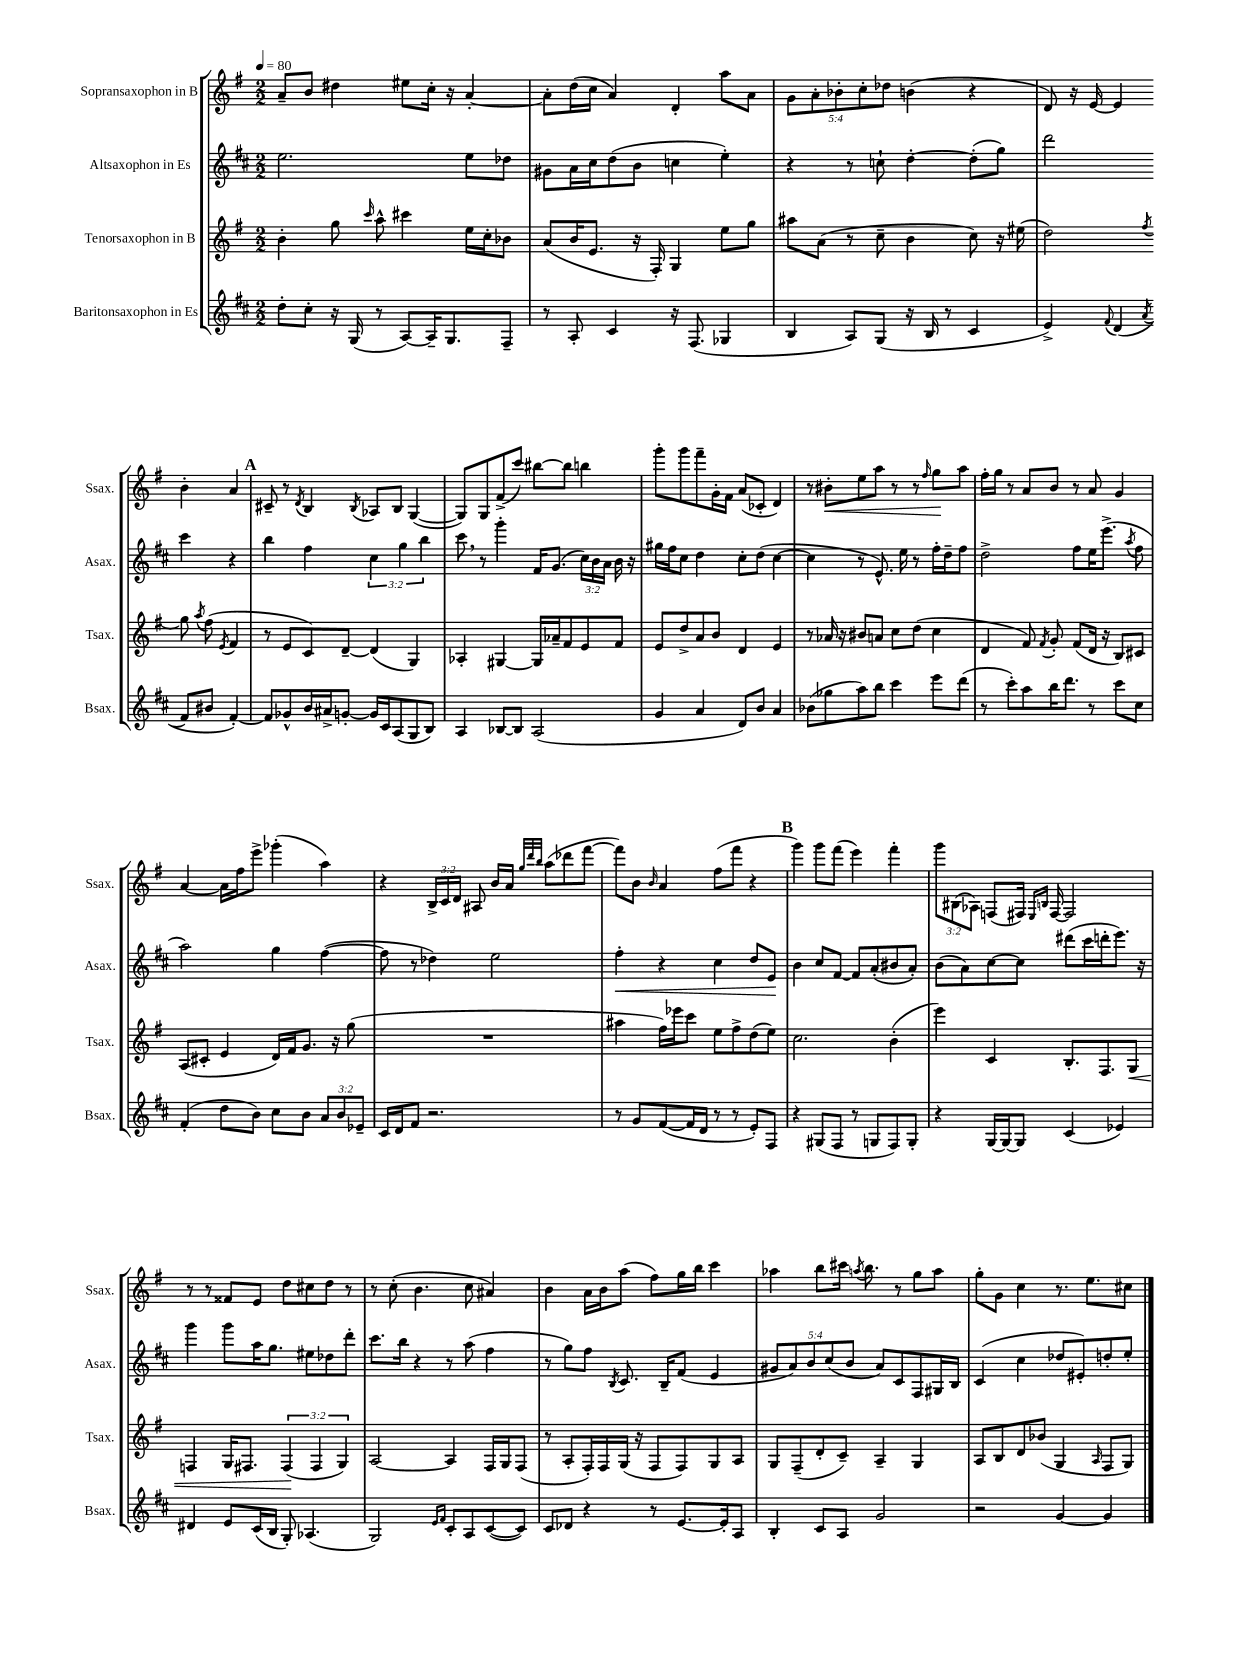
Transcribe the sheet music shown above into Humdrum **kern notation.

**kern	**kern	**kern	**kern
*staff4	*staff3	*staff2	*staff1
*clefG2	*clefG2	*clefG2	*clefG2
*k[f#c#]	*k[f#]	*k[f#c#]	*k[f#]
*M2/2	*M2/2	*M2/2	*M2/2
*MM80	*MM80	*MM80	*MM80
8dd'	4b'	2.ee	8a~
8cc#'	.	.	8b
16r	8gg	.	4dd#
(16G	.	.	.
.	16qqccc	.	.
8r	8aa^^	.	.
[8A)	4ccc#	.	8ee#
16A~]	.	.	16cc'
8.G	.	.	16r
.	16ee	8ee	[4a'
.	16cc'	.	.
8F#~	8b-	8dd-	.
=	=	=	=
8r	(8a	8g#	8a']
8A'	16b	16a	(16dd
.	8.e	16cc#	16cc
4c#	.	(8dd	4a)
.	16r	8b	.
.	16F#')	.	.
16r	4G	4cc	4d'
(8.F#	.	.	.
4G-	8ee	4ee')	8aa
.	8gg	.	8a
=	=	=	=
4B	8aa#	4r	10g
.	.	.	10a'
.	(8a	.	.
.	.	.	10b-'
8A)	8r	8r	.
.	.	.	10cc'
(8G	8cc~	8cc`	.
.	.	.	10dd-
16r	4b	[4dd'	(4b
16B	.	.	.
8r	.	.	.
4c#	8cc)	(8dd']	4r
.	16r	8gg)	.
.	(16ee#	.	.
=	=	=	=
4e^)	2dd)	2ddd	8d)
.	.	.	16r
.	.	.	[16e
8qqf#	.	.	.
(4d	.	.	4e]
8qa	8qff#	.	.
8f#	8gg	4ccc#	4b'
.	8qaa	.	.
8b#	(8ff#	.	.
.	8qe	.	.
[4f#')	4f#	4r	4a
=	=	=	=
8f#]	8r	4bb	8c#~
8g-^^	8e	.	8r
.	.	.	8qd
16b	8c)	4ff#	4B
16a#^	.	.	.
[8g'	[8d~	.	.
.	.	.	8qB
16g]	(4d]	6cc#	8A-
16c#	.	.	.
(8A	.	.	8B
.	.	6gg	.
8G	4G)	.	([4G
.	.	6bb	.
8B)	.	.	.
=	=	=	=
4A	4A-'	8ccc#	8G])
.	.	8r	8G
[8B-	[4G#	4ggg'	(8f#^
8B-]	.	.	8ccc)
(2A	16G#]	16f#	[8bb#
.	16a-~	(8.g	.
.	8f#	.	8bb#]
.	8e	24cc#)	4bb
.	.	24b	.
.	.	24a	.
.	8f#	16b	.
.	.	16r	.
=	=	=	=
4g	8e	16gg#	8ggg'
.	.	16ff#	.
.	8dd^	8cc#	8ggg
4a	8a	4dd	8fff#~
.	8b	.	16g'
.	.	.	16f#
8d)	4d	8cc#'	(8a
8b	.	(8dd	8c-'
4a	4e	[4cc#	4d)
=	=	=	=
(8b-	8r	4cc#]	8r
8gg-	16a-	.	8b#'
.	16r	.	.
8aa)	8b#	8r	8ee
8bb	8a	8.e^^)	8aa
4ccc#	8cc	.	8r
.	.	16ee	.
.	(8dd	8r	8r
.	.	.	16qqff#
8eee	4cc	16ff#'	8gg
.	.	16dd~	.
(8ddd	.	8ff#	8aa
=	=	=	=
8r	4d	2dd^	16ff#'
.	.	.	16gg
8ccc#')	.	.	8r
8aa	8f#)	.	8a
.	8qf#	.	.
16bb	8g'	.	8b
8.ddd	.	.	.
.	(8f#	8ff#	8r
8r	16d	16ee	8a
.	16r	(8.eee^	.
8ccc#	8B)	.	4g
.	.	8qaa	.
8cc#	8c#	8ff#	.
=	=	=	=
(4f#'	(8A	2aa)	[4a
.	8c#'	.	.
8dd	4e	.	16a]
.	.	.	16ff#
8b)	.	.	8eee^
8cc#	16d)	4gg	(4ggg-'
.	16f#	.	.
8b	8.g	.	.
12a	.	([4ff#	4aa)
.	16r	.	.
12b	.	.	.
.	(8gg	.	.
12e-~	.	.	.
=	=	=	=
16c#	1r	8ff#]	4r
16d	.	.	.
8f#	.	8r	.
2.r	.	4dd-)	24B^
.	.	.	24c
.	.	.	24d
.	.	.	8A#
.	.	2ee	16b
.	.	.	16a
.	.	.	32qqgg
.	.	.	32qqddd
.	.	.	32qqbb
.	.	.	(8aa
.	.	.	8ddd-
.	.	.	[8fff#
=	=	=	=
8r	4aa#	4ff#'	8fff#])
8g	.	.	8b
.	.	.	16qqb
([8f#	16ff#)	4r	4a
.	16eee-	.	.
16f#]	8ccc	.	.
16d	.	.	.
8r	8ee	4cc#	(8ff#
8r	8ff#^	.	8fff#
8e')	(8dd	8dd	4r
8F#	8ee)	8e	.
=	=	=	=
4r	2.cc	4b	4ggg)
(8G#	.	8cc#	8ggg
8F#	.	[8f#	(8fff#
8r	.	8f#]	4eee)
8G	.	(8a'	.
8F#)	(4b'	8b#	4fff#'
8G'	.	8a')	.
=	=	=	=
4r	4eee)	(8b	12ggg
.	.	.	(12B#
.	.	8a)	.
.	.	.	12A-)
[16G	4c	[8cc#	(8F
16G_	.	.	.
8G]	.	8cc#]	16F#)
.	.	.	16qqE
.	.	.	16qqB
.	.	.	[16F#
(4c#	8.B'	(8ddd#	2F#]
.	.	16ccc#	.
.	8.F#	16ddd'	.
4e-)	.	8.eee)	.
.	8G	.	.
.	.	16r	.
=	=	=	=
4d#	4F	4ggg	8r
.	.	.	8r
8e	16G	8ggg	8f##
.	8.F#	.	.
(16c#	.	16aa	8e
16B	.	8.gg	.
8G')	(6F#	.	8dd
(4.A-	.	8ee#	8cc#
.	6F#	.	.
.	.	8dd-	8dd
.	6G)	.	.
.	.	8ddd'	8r
=	=	=	=
2G)	[2A	8.ccc#	8r
.	.	.	(8cc'
.	.	16bb	.
.	.	4r	4.b
16qqe	.	.	.
16qqf#	.	.	.
8c#'	4A]	8r	.
8A	.	(8aa	8cc
([8c#	16F#	4ff#	4a#)
.	16G	.	.
8c#])	(8F#	.	.
=	=	=	=
8c#	8r	8r	4b
8d-	8A'	8gg)	.
4r	16F#')	8ff#	16a
.	16F#	.	16b
.	.	8qB	.
.	(16G	8.c#	(8aa
.	16r	.	.
8r	8F#	.	8ff#)
.	.	16B~	.
[8.e	8F#)	(8f#	16gg
.	.	.	16bb
.	8G	4e	4ccc
16e']	.	.	.
8A	8A	.	.
=	=	=	=
4B'	8G	10g#	4aa-
.	.	10a)	.
.	(8F#~	.	.
.	.	10b	.
8c#	8d'	.	8bb
.	.	(10cc#	.
8A	8c~)	.	16ccc#
.	.	10b	.
.	.	.	8qaa
.	.	.	8.bb
2g	4A~	8a)	.
.	.	8c#	8r
.	4G	8F#	8gg
.	.	16G#	8aa
.	.	16B	.
=	=	=	=
2r	8A	(4c#	8gg'
.	8B	.	8g
.	8d	4cc#	4cc
.	(8b-	.	.
[4g	4G	8dd-	8.r
.	.	8e#')	.
.	.	.	8.ee
.	16qqA	.	.
4g]	8F#	8dd'	.
.	8G)	8ee'	8cc#
==	==	==	==
*-	*-	*-	*-
